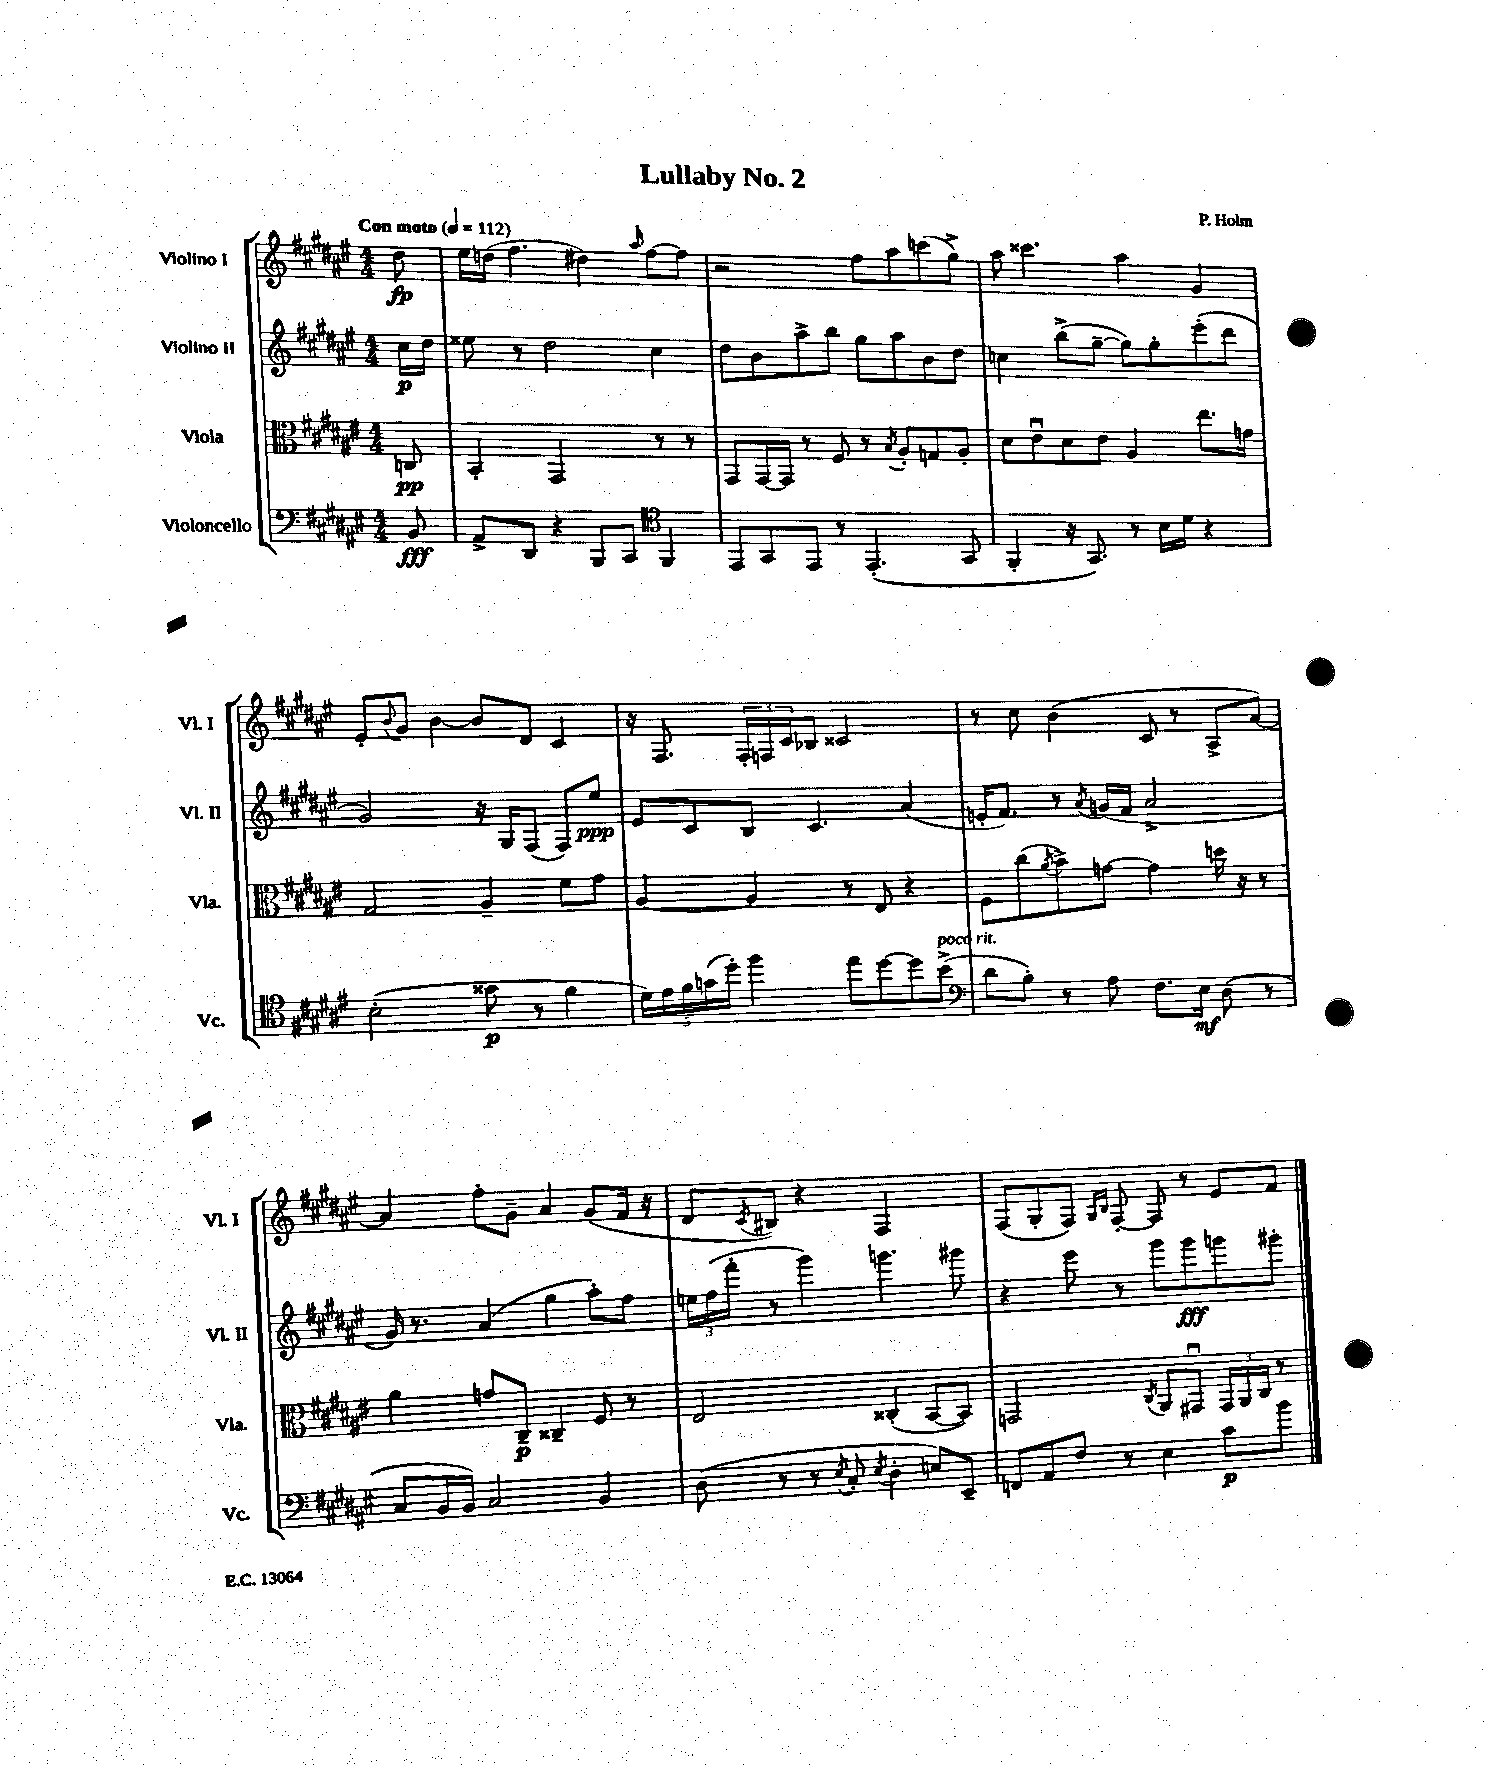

**kern	**kern	**kern	**kern
*staff4	*staff3	*staff2	*staff1
*clefF4	*clefC3	*clefG2	*clefG2
*k[f#c#g#d#a#e#]	*k[f#c#g#d#a#e#]	*k[f#c#g#d#a#e#]	*k[f#c#g#d#a#e#]
*M4/4	*M4/4	*M4/4	*M4/4
*MM112	*MM112	*MM112	*MM112
8BB	8C	16cc#	8dd#
.	.	16dd#	.
=	=	=	=
8AA#^	4BB'	8ee##	16ee#
.	.	.	(16dd
8DD#	.	8r	4.ff#
4r	2GG#	2dd#	.
8BBB	.	.	4dd#)
8CC#	.	.	.
*clefC4	*	*	*
.	.	.	16qqaa#
4FF#	8r	4cc#	[8ff#
.	8r	.	8ff#]
=	=	=	=
8EE#	8GG#	8dd#	2r
8GG#	[16GG#	8b	.
.	16GG#]	.	.
8EE#	8r	8aa#^	.
8r	8F#	8bb	.
(4.EE#'	8r	8gg#	8ff#
.	8qB	.	.
.	8A#'	8aa#	8aa#
.	8G	8b	(8ccc
8GG#	8A#'	8dd#	8gg#^)
=	=	=	=
4FF#'	8d#	4cc	8aa#
.	8e#u	.	4.ccc##
16r	8d#	(8bb^	.
8.GG#)	.	.	.
.	8e#	[8gg#~	.
8r	4A#	8gg#])	4aa#
16B	.	8gg#'	.
16d#	.	.	.
4r	8.ee#	(8eee#'	4g#
.	.	8ddd#	.
.	16g	.	.
=	=	=	=
(2B'	2G#	2g#)	8e#'
.	.	.	8qqb
.	.	.	8g#
.	.	.	[4b
8g##	4A#~	16r	8b]
.	.	16G#	.
8r	.	(8F#	8d#
4f#	8f#	8F#)	4c#
.	8g#	8ee#	.
=	=	=	=
20d#)	[4A#	8e#	16r
20e#	.	.	.
.	.	.	8.F#
20f#	.	.	.
.	.	8c#	.
(20g	.	.	.
20dd#')	.	.	.
4ff#	4A#]	8B	24F#'
.	.	.	24F
.	.	.	24c#
.	.	4.c#	8B-
8ee#	8r	.	2c##
[8dd#	8E#	.	.
8dd#]	4r	(4a#	.
(8b^	.	.	.
=	=	=	=
*clefF4	*	*	*
8d#	8F#	16e'	8r
.	.	8.f#)	.
8B')	(8cc#	.	8cc#
.	8qa#	.	.
8r	8b^)	8r	(4b
.	.	8qa#	.
8A#	[8g	(16g	.
.	.	16f#	.
8.F#	4g]	2a#^	8c#
.	.	.	8r
16E#	.	.	.
(8D#	16dd	.	8A#^
.	16r	.	.
8r	8r	.	[8a#)
=	=	=	=
8C#	4a#	16g#)	4a#]
.	.	8.r	.
16BB	.	.	.
16BB)	.	.	.
2C#	8g	(4a#	8ff#'
.	8C#~	.	8g#~
.	4C##~	4gg#	4a#
4BB	8F#	8aa#')	(8g#
.	8r	8ff#	16f#
.	.	.	16r
=	=	=	=
(8D#	2E#	24ee	8d#
.	.	(24ff#	.
.	.	24fff#'	.
.	.	.	8qc#
8r	.	8r	8B#)
8r	.	4ggg#)	4r
8qE#	.	.	.
8C#'	.	.	.
8qE#	.	.	.
4D#'	(4C##'	4.ggg	2F#
8E)	[8BB	.	.
8EE#~	8BB])	8ggg#	.
=	=	=	=
8FF	2GG	4r	(8F#
8AA#	.	.	8G#'
8F#	.	8eee#	8F#)
.	.	.	16qqG#
.	.	.	16qqB
8r	.	8r	[8F#'
.	8qC#	.	.
4E#	8AA#	8ggg#	8F#]
.	8GG#u	8ggg#	8r
8c#	24GG#	8ggg	8e#
.	24AA#	.	.
.	24C#	.	.
8b	8r	8ggg#'	8f#
==	==	==	==
*-	*-	*-	*-
